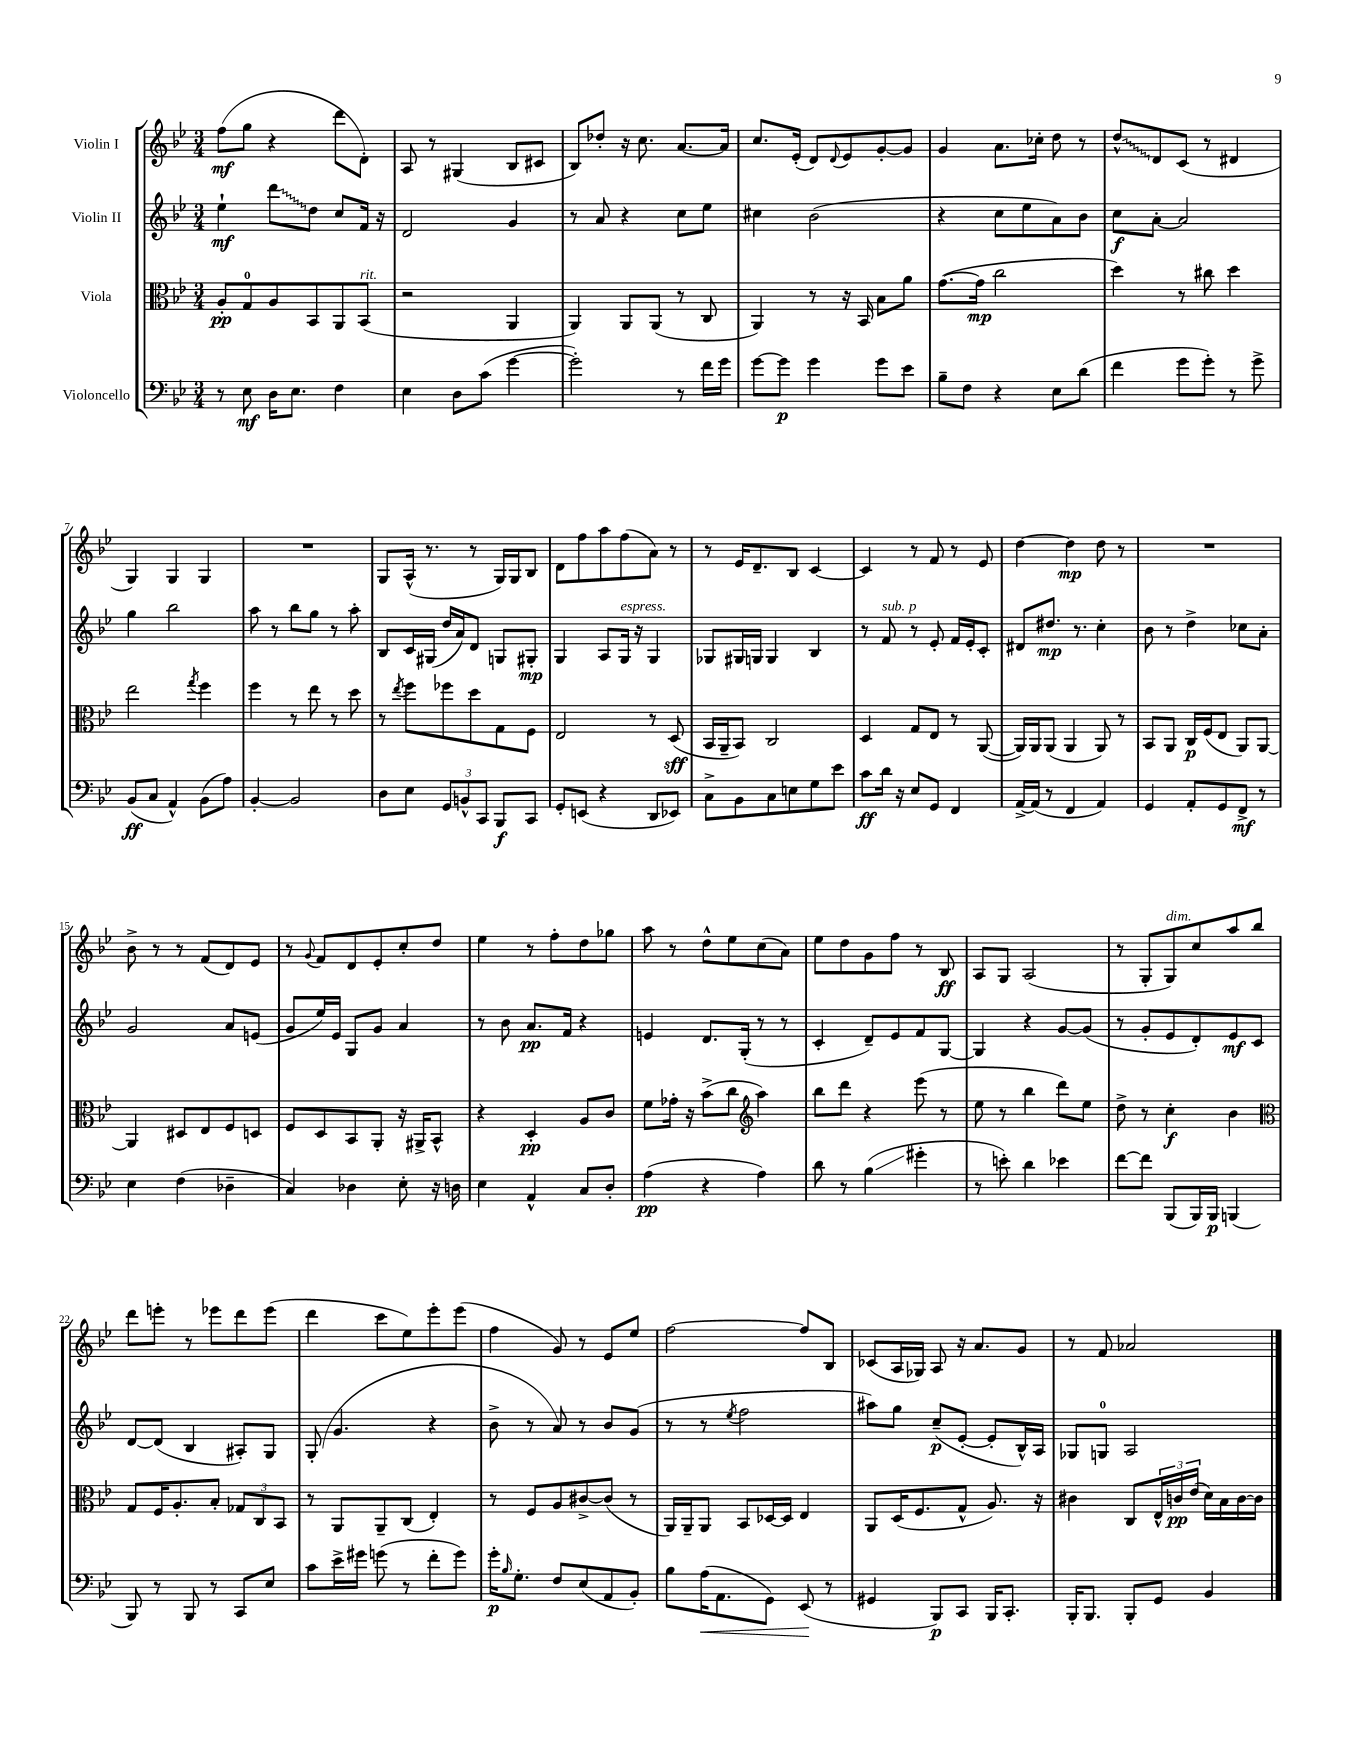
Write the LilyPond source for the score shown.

<<
\new StaffGroup <<
\new Staff = "s0" \with { instrumentName = "Violin I" } {
    \clef treble \key bes \major \numericTimeSignature \time 3/4
    f''8\mf( g''8 r4 d'''8 d'8-.) |
    a8 r8 gis4( bes8 cis'8 |
    bes8) des''8-. r16 c''8. a'8.~ a'16 |
    c''8. ees'16-.( d'8) \appoggiatura { d'8 } ees'8 g'8~-. g'8 |
    g'4 a'8. ces''16-. d''8 r8 |
    \once \override Glissando.style = #'zigzag d''8-^\glissando d'8 c'8( r8 dis'4 |
    g4) g4 g4 |
    R2. |
    g8 a16-^( r8. r8 g16) g16 bes8 |
    d'8 f''8 a''8 f''8( a'8) r8 |
    r8 ees'16 d'8.-- bes8 c'4~ |
    c'4 r8 f'8 r8 ees'8 |
    d''4~ d''4\mp d''8 r8 |
    R2. |
    bes'8-> r8 r8 f'8( d'8) ees'8 |
    r8 \appoggiatura { g'8 } f'8 d'8 ees'8-. c''8-. d''8 |
    ees''4 r8 f''8-. d''8 ges''8 |
    a''8 r8 d''8-^ ees''8 c''8( a'8) |
    ees''8 d''8 g'8 f''8 r8 bes8\ff |
    a8 g8 a2( |
    r8 g8-. g8^\markup { \italic "dim." }) c''8 a''8 bes''8 |
    d'''8 e'''8-. r8 ees'''8 d'''8 ees'''8( |
    d'''4 c'''8 ees''8) ees'''8-. ees'''8( |
    f''4 g'8) r8 ees'8 ees''8 |
    f''2~ f''8 bes8 |
    ces'8( a16 ges16) a8 r16 a'8. g'8 |
    r8 f'8 aes'2 \bar "|." |
}
\new Staff = "s1" \with { instrumentName = "Violin II" } {
    \clef treble \key bes \major \numericTimeSignature \time 3/4
    ees''4-!\mf \once \override Glissando.style = #'zigzag d'''8\glissando d''8 c''8 f'16 r16 |
    d'2 g'4 |
    r8 a'8 r4 c''8 ees''8 |
    cis''4 bes'2( |
    r4 c''8 ees''8 a'8) bes'8 |
    c''8\f a'8~-. a'2 |
    g''4 bes''2 |
    a''8 r8 bes''8 g''8 r8 a''8-. |
    bes8 c'16 gis16( d''16 a'16) d'8 g8 gis8-.\mp |
    g4 a8 g16^\markup { \italic "espress." } r16 g4 |
    ges8 gis16 g16 g4 bes4 |
    r8 f'8^\markup { \italic "sub. p" } r8 ees'8-. f'16 ees'16-. c'8-. |
    dis'8 dis''8.\mp r8. c''4-. |
    bes'8 r8 d''4-> ces''8 a'8-. |
    g'2 a'8 e'8( |
    g'8 ees''16) ees'16 g8 g'8 a'4 |
    r8 bes'8 a'8.\pp f'16 r4 |
    e'4 d'8. g16-.( r8 r8 |
    c'4-. d'8--) ees'8 f'8 g8~ |
    g4 r4 g'8~ g'8( |
    r8 g'8-. ees'8 d'8-.) ees'8\mf c'8 |
    d'8~ d'8( bes4 ais8-.) g8 |
    g8-.( g'4. r4 |
    bes'8-> r8 a'8) r8 bes'8 g'8( |
    r8 r8 \acciaccatura { ees''8 } f''2 |
    ais''8) g''8 c''8--\p( ees'8~-. ees'8-. bes16-^) a16 |
    ges8 g8-0 a2 \bar "|." |
}
\new Staff = "s2" \with { instrumentName = "Viola" } {
    \clef alto \key bes \major \numericTimeSignature \time 3/4
    a8-.\pp g8-0 a8 bes,8 a,8 bes,8^\markup { \italic "rit." }( |
    r2 a,4 |
    a,4) a,8 a,8( r8 c8 |
    a,4) r8 r16 bes,16 bes8 a'8 |
    g'8.~( g'16\mp c''2 |
    d''4) r8 cis''8 d''4 |
    ees''2 \acciaccatura { g''8 } f''4 |
    f''4 r8 ees''8 r8 d''8 |
    r8 \acciaccatura { ees''8 } f''8 fes''8 d''8 g8 f8 |
    ees2 r8 d8\sff( |
    bes,16 a,16-- bes,8) c2 |
    d4 g8 ees8 r8 a,8~( |
    a,16) a,16 a,8( a,4 a,8) r8 |
    bes,8 a,8 c16\p f16( ees8 a,8) a,8~ |
    a,4 dis8 ees8 f8 d8 |
    f8 d8 bes,8 a,8-. r16 ais,16-> bes,8-^ |
    r4 d4-.\pp a8 c'8 |
    f'8 ges'16-. r16 bes'8->( c''8 \clef treble a''4) |
    bes''8 d'''8 r4 ees'''8( r8 |
    ees''8 r8 bes''4 d'''8) ees''8 |
    d''8-> r8 c''4-.\f bes'4 |
    \clef alto g8 f16 a8.-. bes8-. \tuplet 3/2 { ges8 c8 bes,8 } |
    r8 a,8 a,8-- c8( ees4-.) |
    r8 f8 a8 cis'8~-> cis'8( r8 |
    a,16) a,16-- a,8 bes,8 des16~ des16 ees4 |
    a,8 d16( f8. g8-^ a8.) r16 |
    cis'4 c8 \tuplet 3/2 { ees16-^ c'16\pp ees'16( } d'16) bes16 c'16~ c'16 \bar "|." |
}
\new Staff = "s3" \with { instrumentName = "Violoncello" } {
    \clef bass \key bes \major \numericTimeSignature \time 3/4
    r8 ees8\mf d16 ees8. f4 |
    ees4 d8 c'8( g'4~ |
    g'2-.) r8 f'16 g'16 |
    g'8~ g'8\p g'4 g'8 ees'8 |
    bes8-- f8 r4 ees8 d'8( |
    f'4 g'8 g'8-.) r8 g'8-> |
    bes,8\ff( c8 a,4-^) bes,8( a8) |
    bes,4~-. bes,2 |
    d8 ees8 \tuplet 3/2 { g,8 b,8-^ c,8 } bes,,8\f c,8 |
    g,8-. e,8( r4 d,8 ees,8) |
    c8-> bes,8 c8 e8 g8 ees'8 |
    c'8\ff d'16 r16 ees8 g,8 f,4 |
    a,16~-> a,16( r8 f,4 a,4) |
    g,4 a,8-. g,8 f,8->\mf r8 |
    ees4 f4( des4-- |
    c4) des4 ees8-. r16 d16 |
    ees4 a,4-^ c8 d8-. |
    a4\pp( r4 a4) |
    d'8 r8 bes4\glissando( gis'4-. |
    r8 e'8-.) d'4 ees'4 |
    f'8~ f'8 bes,,8( bes,,16) bes,,16\p b,,4( |
    bes,,8) r8 bes,,8 r8 c,8 ees8 |
    c'8 ees'16-> gis'16 g'8( r8 f'8-. g'8) |
    g'16-.\p \grace { bes16 } g8.-. f8 ees8( a,8 bes,8-.) |
    bes8 a16\<( a,8. g,8) ees,8\!( r8 |
    gis,4 bes,,8\p) c,8 bes,,16 c,8.-. |
    bes,,16-. bes,,8. bes,,8-. g,8 bes,4 \bar "|." |
}
>>
>>
